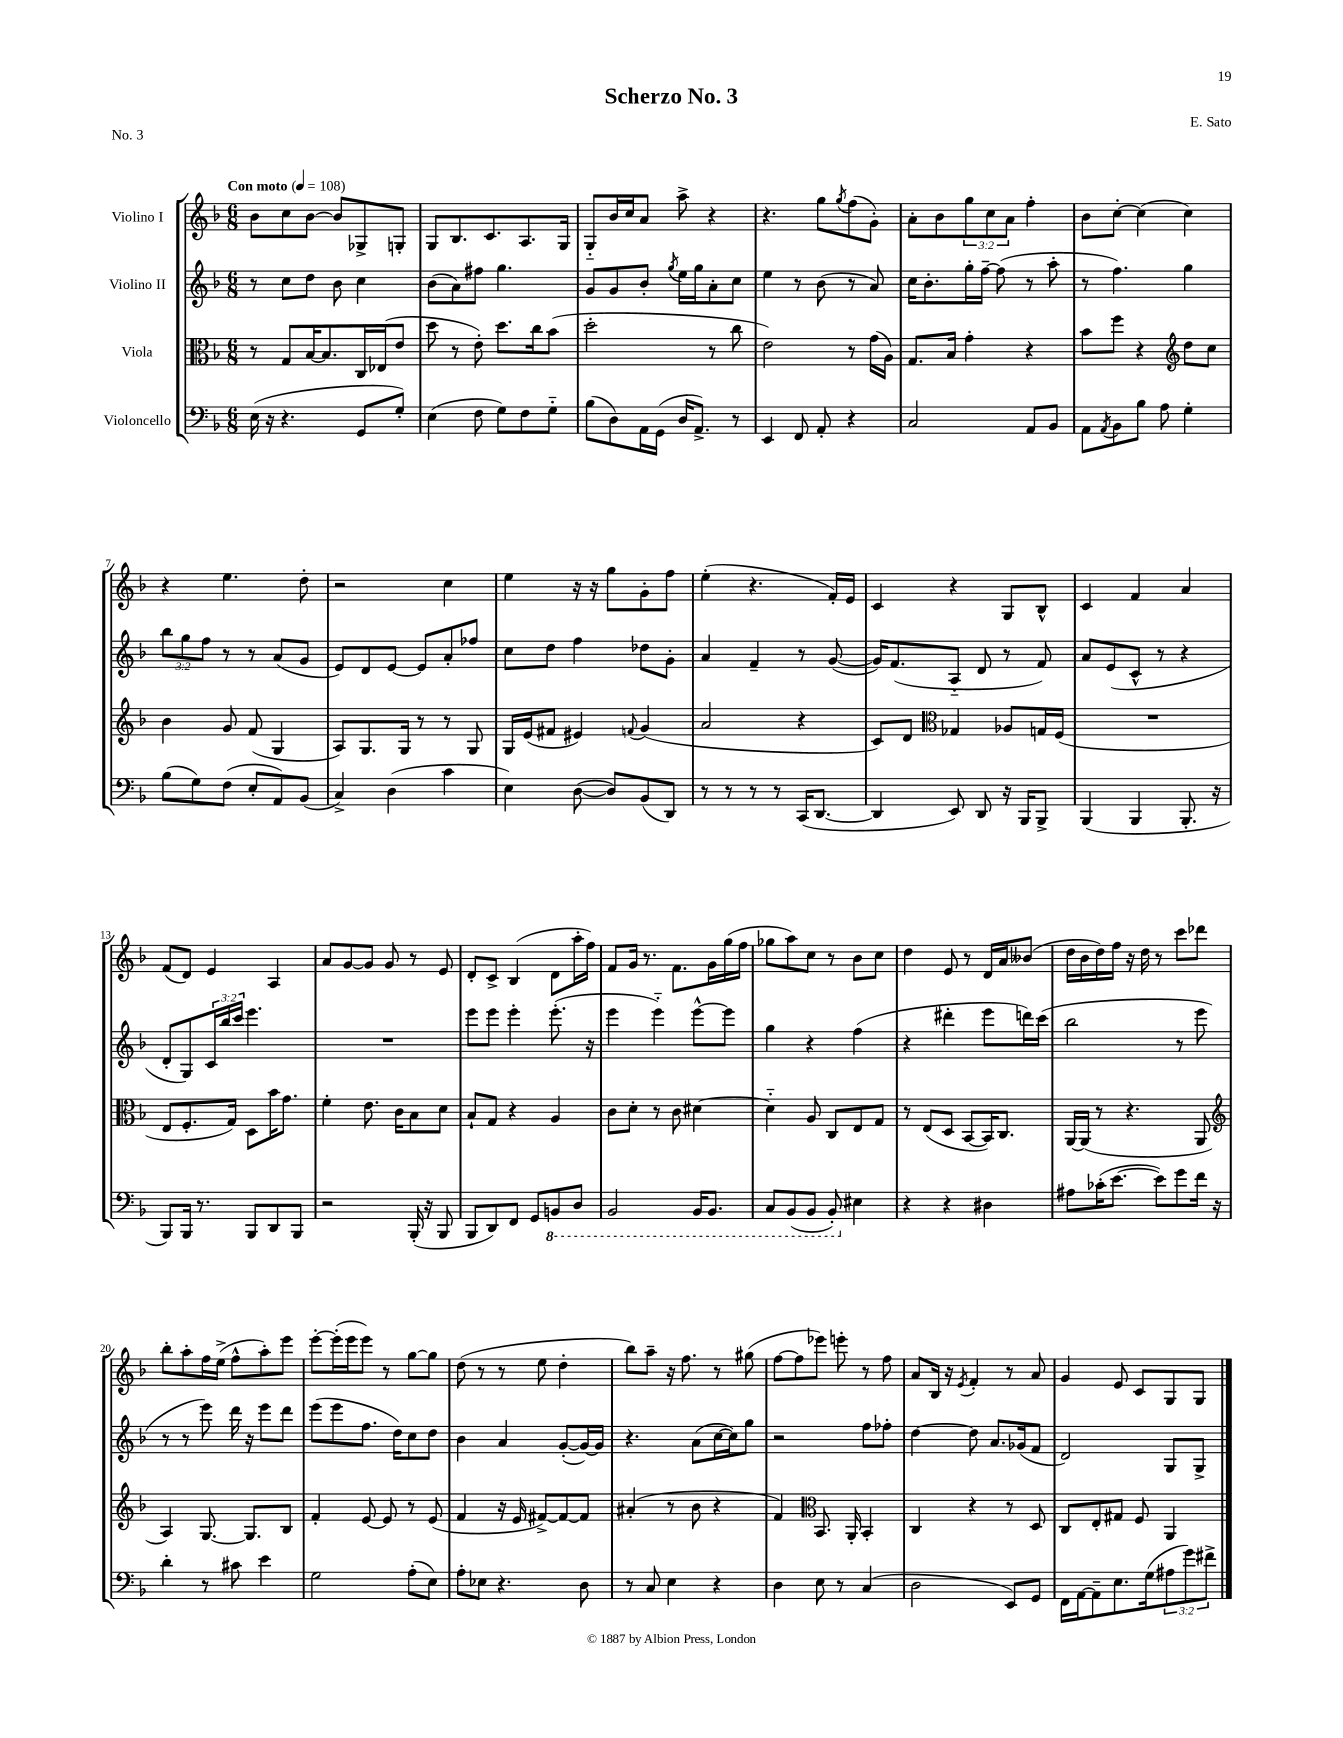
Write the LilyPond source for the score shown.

\header { title = "Scherzo No. 3" composer = "E. Sato" piece = "No. 3" }
<<
\new StaffGroup <<
\new Staff = "s0" \with { instrumentName = "Violino I" } {
    \clef treble \key f \major \numericTimeSignature \time 6/8 \override Staff.TupletNumber.text = #tuplet-number::calc-fraction-text \tempo "Con moto" 4 = 108
    bes'8 c''8 bes'8~ bes'8 ges8-> g8-. |
    g8 bes8. c'8. a8. g16 |
    g8-_ bes'16 c''16 a'8 a''8-> r4 |
    r4. g''8 \acciaccatura { g''8 } f''8( g'8-.) |
    a'8-. bes'8 \tuplet 3/2 { g''8 c''8 a'8 } f''4-. |
    bes'8 c''8~-. c''4( c''4) |
    r4 e''4. d''8-. |
    r2 c''4 |
    e''4 r16 r16 g''8 g'8-. f''8 |
    e''4-.( r4. f'16-.) e'16 |
    c'4 r4 g8 bes8-^ |
    c'4 f'4 a'4 |
    f'8( d'8) e'4 a4 |
    a'8 g'8~ g'8 g'8 r8 e'8 |
    d'8-. c'8-> bes4( d'8 a''16-. f''16) |
    f'8 g'16 r8. f'8. g'16 g''16( f''16 |
    ges''8 a''8) c''8 r8 bes'8 c''8 |
    d''4 e'8 r8 d'16 a'16 beses'8( |
    d''16 bes'16 d''16) f''16 r16 d''16 r8 c'''8 des'''8 |
    bes''8-. a''8-. f''16 e''16->( f''8-^ a''8-.) e'''8 |
    e'''8~-. e'''16-.( e'''16 e'''8) r8 g''8~ g''8 |
    d''8( r8 r8 e''8 d''4-. |
    bes''8) a''8-- r16 f''8. r8 gis''8( |
    f''8~ f''8 ees'''8) e'''8-. r8 f''8 |
    a'8 bes16 r16 \acciaccatura { e'8 } f'4-. r8 a'8 |
    g'4 e'8 c'8 g8 g8 \bar "|." |
}
\new Staff = "s1" \with { instrumentName = "Violino II" } {
    \clef treble \key f \major \numericTimeSignature \time 6/8 \override Staff.TupletNumber.text = #tuplet-number::calc-fraction-text
    r8 c''8 d''8 bes'8 c''4 |
    bes'8( a'8) fis''8 g''4. |
    g'8 g'8 bes'8-. \acciaccatura { g''8 } e''16 g''16 a'8-. c''8 |
    e''4 r8 bes'8( r8 a'8) |
    c''16 bes'8.-. g''16-. f''16~-- f''8( r8 a''8-. |
    r8 f''4.) g''4 |
    \tuplet 3/2 { bes''8 g''8 f''8 } r8 r8 a'8( g'8 |
    e'8) d'8 e'8~ e'8 a'8-. fes''8 |
    c''8 d''8 f''4 des''8 g'8-. |
    a'4 f'4-- r8 g'8~( |
    g'16) f'8.( a8-_ d'8 r8 f'8) |
    a'8 e'8( c'8-^ r8 r4 |
    d'8-. g8) \tuplet 3/2 { c'16 bes''16 c'''16 } e'''4. |
    R2. |
    e'''8 e'''8 e'''4-. e'''8.-.( r16 |
    e'''4 e'''4-_) e'''8~-^ e'''8 |
    g''4 r4 f''4( |
    r4 dis'''4-. e'''8 d'''16) c'''16( |
    bes''2 r8 e'''8 |
    r8 r8 e'''8) d'''16 r16 e'''8 d'''8 |
    e'''8( e'''8 f''8. d''16) c''8 d''8 |
    bes'4 a'4 g'8~-.( g'16~) g'16 |
    r4. a'8( c''16~ c''16) g''8 |
    r2 f''8 fes''8-. |
    d''4~ d''8 a'8. ges'16( f'8 |
    d'2) g8 g8-> \bar "|." |
}
\new Staff = "s2" \with { instrumentName = "Viola" } {
    \clef alto \key f \major \numericTimeSignature \time 6/8
    r8 g8 bes16~ bes8. c16 ees16( e'8 |
    d''8 r8 e'8-.) d''8. c''16 bes'8( |
    d''2-. r8 c''8 |
    e'2) r8 g'16( a16) |
    g8. bes16 g'4-. r4 |
    bes'8 f''8 r4 \clef treble d''8 c''8 |
    bes'4 g'8 f'8( g4 |
    a8) g8. g16 r8 r8 g8 |
    g16 e'16( fis'8 eis'4) \appoggiatura { f'8 } g'4( |
    a'2 r4 |
    c'8) d'8 \clef alto ges4 aes8 g16 f16( |
    R2. |
    e8 f8.-. g16) d8 bes'16 g'8. |
    f'4-. e'8. c'16 bes8 d'8 |
    bes8-! g8 r4 a4 |
    c'8 d'8-. r8 c'8 dis'4~ |
    dis'4-_ a8 c8 e8 g8 |
    r8 e8( d8 bes,8~ bes,16) c8. |
    a,16~ a,16( r8 r4. a,8 |
    \clef treble a4) g8.~ g8. bes8 |
    f'4-. e'8~ e'8 r8 e'8( |
    f'4 r16 e'16 fis'8~->) fis'8~ fis'8 |
    ais'4-.( r8 bes'8 r4 |
    f'4) \clef alto bes,8. a,16-. bes,4-. |
    c4 r4 r8 d8 |
    c8 e8-. gis8 f8 a,4 \bar "|." |
}
\new Staff = "s3" \with { instrumentName = "Violoncello" } {
    \clef bass \key f \major \numericTimeSignature \time 6/8 \override Staff.TupletNumber.text = #tuplet-number::calc-fraction-text
    e16( r16 r4. g,8 g8-.) |
    e4( f8 g8) f8 g8-_ |
    bes8( d8) a,16 g,16( d16 a,8.->) r8 |
    e,4 f,8 a,8-. r4 |
    c2 a,8 bes,8 |
    a,8 \acciaccatura { a,8 } bes,8 bes8 a8 g4-. |
    bes8( g8) f8( e8-. a,8) bes,8( |
    c4->) d4( c'4 |
    e4) d8~( d8) bes,8( d,8) |
    r8 r8 r8 r8 c,16( d,8.~ |
    d,4 e,8) d,8 r16 bes,,16 bes,,8-> |
    bes,,4( bes,,4 bes,,8.-. r16 |
    bes,,8) bes,,16 r8. bes,,8 d,8 bes,,8 |
    r2 bes,,16-.( r16 bes,,8 |
    bes,,8 d,8) f,8 g,8 \ottava #-1 b,,8 d,8 |
    bes,,2 bes,,16 bes,,8. |
    c,8 bes,,8( bes,,8 bes,,8-.) \ottava #0 eis4 |
    r4 r4 dis4 |
    ais8 ces'16-.( e'8.~ e'8) g'8 f'16 r16 |
    d'4-. r8 cis'8 e'4 |
    g2 a8-.( e8) |
    a8-. ees8 r4. d8 |
    r8 c8 e4 r4 |
    d4 e8 r8 c4( |
    d2 e,8) g,8 |
    f,16 a,16~ a,8-- e8. g16( \tuplet 3/2 { ais8 g'8) fis'8-> } \bar "|." |
}
>>
>>
